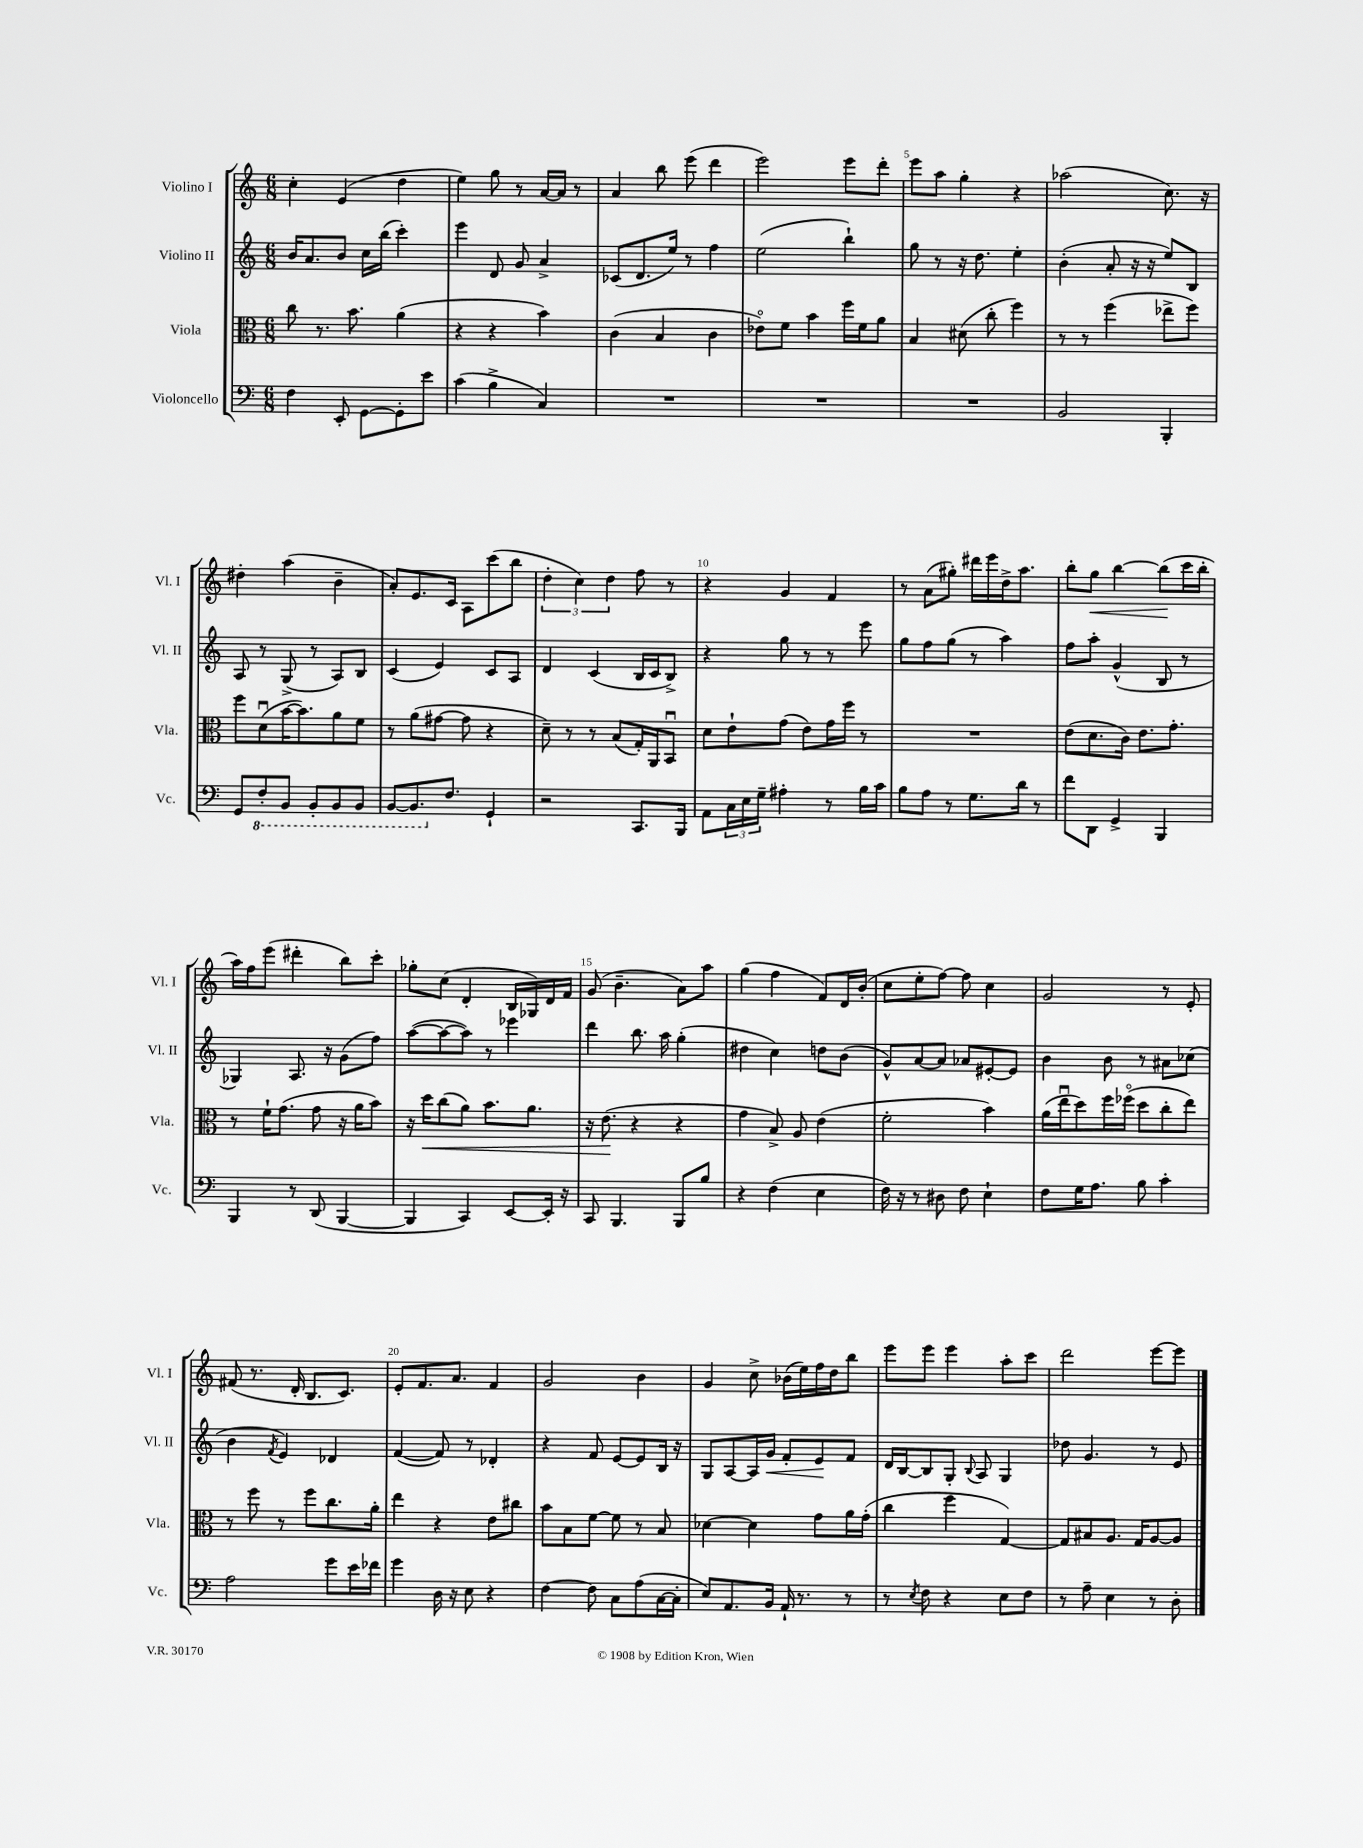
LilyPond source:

<<
\new StaffGroup <<
\new Staff = "s0" \with { instrumentName = "Violino I" shortInstrumentName = "Vl. I" } {
    \clef treble \key c \major \numericTimeSignature \time 6/8
    c''4-. e'4( d''4 |
    e''4) g''8 r8 a'16~ a'16 r8 |
    a'4 b''8 e'''8( d'''4 |
    e'''2) e'''8 d'''8-. |
    e'''8 a''8 g''4-. r4 |
    aes''2( c''8.) r16 |
    dis''4-. a''4( b'4-- |
    a'8-.) e'8. c'16 a8 c'''8( b''8 |
    \tuplet 3/2 { d''4-. c''4) d''4 } f''8 r8 |
    r4 g'4 f'4 |
    r8 a'8( gis''8-.) dis'''16 e'''16 d''16-> a''8. |
    b''8-. g''8\< b''4~ b''8\!( c'''16 b''16-. |
    a''16) f''16 e'''8( dis'''4-. b''8) c'''8-. |
    ges''8-. c''8( d'4-. b16 ges16) d'16 f'16 |
    g'8( b'4.-- a'8) a''8 |
    g''4( f''4 f'8) d'16 b'16-.( |
    c''8 e''8-. f''8~) f''8 c''4 |
    g'2 r8 e'8-. |
    fis'8( r8. d'16-. b8. c'8.) |
    e'8-. f'8. a'8. f'4 |
    g'2 b'4 |
    g'4 c''8-> bes'16( e''16) f''16 d''16 b''8 |
    e'''8 e'''8 e'''4 a''8-. c'''8 |
    d'''2 e'''8~ e'''8 \bar "|." |
}
\new Staff = "s1" \with { instrumentName = "Violino II" shortInstrumentName = "Vl. II" } {
    \clef treble \key c \major \numericTimeSignature \time 6/8
    b'16 a'8. b'8 c''16 b''16( c'''4-.) |
    e'''4 d'8 g'8 a'4-> |
    ces'8( d'8. e''16) r8 f''4 |
    e''2( b''4-!) |
    g''8 r8 r16 d''8. e''4-. |
    b'4-.( a'8-. r16 r16 e''8) b8 |
    a8 r8 g8->( r8 a8) b8 |
    c'4( e'4) c'8 a8 |
    d'4 c'4( b16 c'16 b8->) |
    r4 g''8 r8 r8 e'''8 |
    g''8 f''8 g''8( r8 a''4) |
    f''8 a''8-. g'4-^( b8 r8 |
    ges4) a8. r16 g'8( f''8) |
    a''8~( a''8~ a''8) r8 ees'''4 |
    d'''4 b''8. a''16 g''4-.( |
    dis''4 c''4) d''8 b'8( |
    g'8-^) a'8~ a'8 aes'8 eis'8~-. eis'8 |
    b'4 b'8 r8 ais'8 ces''8( |
    b'4 \acciaccatura { f'8 } e'4) des'4 |
    f'4~( f'8) r8 des'4-. |
    r4 f'8 e'8~ e'8 b16 r16 |
    g8 a8~ a16 g'16\< f'8-. e'8\! f'8 |
    d'16 b16~ b8 g8-. \appoggiatura { b8 } a8 g4 |
    des''8 g'4. r8 e'8 \bar "|." |
}
\new Staff = "s2" \with { instrumentName = "Viola" shortInstrumentName = "Vla." } {
    \clef alto \key c \major \numericTimeSignature \time 6/8
    c''8 r8. b'8. a'4( |
    r4 r4 b'4) |
    c'4( b4 c'4 |
    ees'8\flageolet) f'8 b'4 f''16 f'16 a'8 |
    b4 dis'8( c''8-. f''4) |
    r8 r8 f''4( ees''8-> f''8) |
    f''8 d'8\downbow( b'16~ b'8.) a'8 f'8 |
    r8 a'8( gis'8~ gis'8 r4 |
    d'8--) r8 r8 b8( g16-.) a,16 b,8\downbow |
    d'8 e'8-! g'8( e'8) g'16 f''16 r8 |
    R2. |
    e'8( d'8. c'16) e'8. g'8.-. |
    r8 f'16-! g'8.( g'8 r16 a'16 b'8) |
    r16 d''16\< c''8( a'8) b'8. a'8. |
    r16 e'8.\!( r4 r4 |
    g'4 b8->) a8 e'4( |
    f'2-. b'4) |
    a'16( e''16\downbow d''8) f''16 fes''16\flageolet( d''8 c''8-. e''8) |
    r8 f''8 r8 f''8 c''8. a'16-. |
    e''4 r4 e'8 cis''8 |
    b'8 b8 f'8~ f'8 r8 b8 |
    des'4~ des'4 g'8 a'16 g'16-.( |
    c''4 f''4 g4~) |
    g8 bis8 a8. g16 a8~ a8 \bar "|." |
}
\new Staff = "s3" \with { instrumentName = "Violoncello" shortInstrumentName = "Vc." } {
    \clef bass \key c \major \numericTimeSignature \time 6/8
    f4 e,8-. g,8~ g,8-. e'8 |
    c'4( b4-> c4) |
    R2. |
    R2. |
    R2. |
    b,2 b,,4-. |
    g,8 \ottava #-1 f,8-. b,,8 b,,8-. b,,8 b,,8 |
    b,,8~ b,,8. \ottava #0 f8. g,4-! |
    r2 c,8. b,,16 |
    a,8 \tuplet 3/2 { c16 e16 g16-- } ais4-. r8 b16 c'16 |
    b8 a8 r8 g8. d'16 r8 |
    f'8 d,8 g,4-> b,,4 |
    b,,4 r8 d,8( b,,4~ |
    b,,4 c,4) e,8~ e,16-. r16 |
    c,8 b,,4. b,,8 b8 |
    r4 f4( e4 |
    f16) r16 r8 dis8 f8 e4-! |
    f8 g16 a8. b8 c'4-. |
    a2 g'8 e'16 fes'16 |
    g'4 d16 r16 e8 r4 |
    f4~ f8 c8 a8( c16~ c16-. |
    e8) a,8. b,16 a,16-! r8. r8 |
    r8 \acciaccatura { e8 } f8 r4 e8 f8 |
    r8 a8-- e4 r8 d8-. \bar "|." |
}
>>
>>
\layout { \context { \Score \override BarNumber.break-visibility = ##(#f #t #t) barNumberVisibility = #(every-nth-bar-number-visible 5) } }
